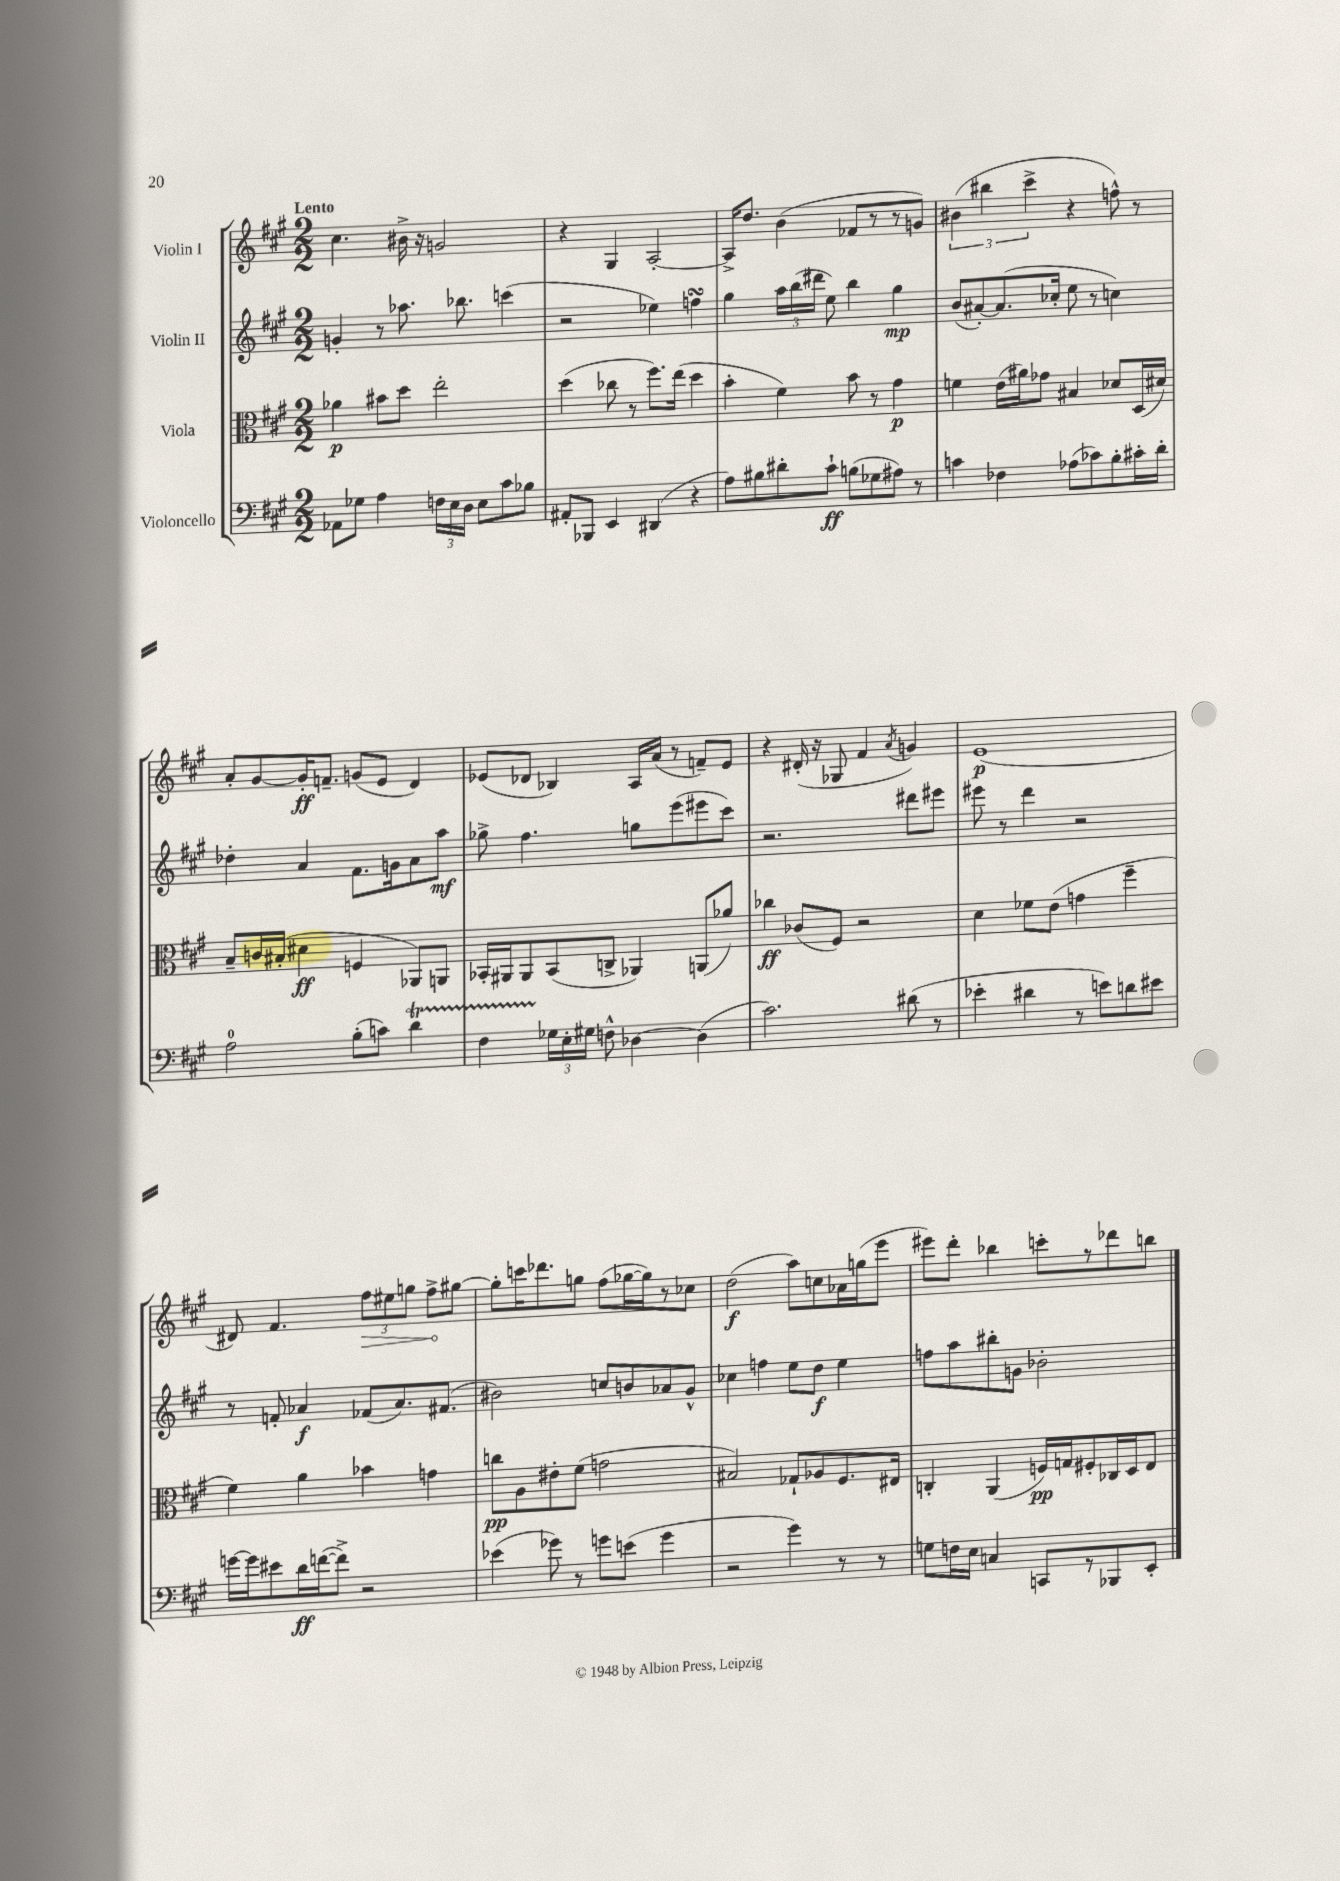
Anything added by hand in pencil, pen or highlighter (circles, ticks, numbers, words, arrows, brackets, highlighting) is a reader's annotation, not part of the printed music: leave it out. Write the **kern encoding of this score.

**kern	**dynam	**kern	**dynam	**kern	**dynam	**kern	**dynam
*part4	*part4	*part3	*part3	*part2	*part2	*part1	*part1
*staff4	*staff4	*staff3	*staff3	*staff2	*staff2	*staff1	*staff1
*I"Violoncello	*	*I"Viola	*	*I"Violin II	*	*I"Violin I	*
*clefF4	*	*clefC3	*	*clefG2	*	*clefG2	*
*k[f#c#g#]	*	*k[f#c#g#]	*	*k[f#c#g#]	*	*k[f#c#g#]	*
*M2/2	*	*M2/2	*	*M2/2	*	*M2/2	*
=1	=1	=1	=1	=1	=1	=1	=1
!	!	!	!	!	!	!LO:TX:a:B:t=Lento	!
8AA-X\L	.	4a-X\	p	4gn'/	.	4.cc#\	.
8G-X\J	.	.	.	.	.	.	.
4A\	.	8b#X\L	.	8r	.	.	.
.	.	8dd\J	.	8.aa-X\	.	16b#X^\	.
.	.	.	.	.	.	16r	.
24Fn\LL	.	2ee'\	.	.	.	2gn/	.
24E\	.	.	.	.	.	.	.
.	.	.	.	8.bb-X\	.	.	.
24D\JJ	.	.	.	.	.	.	.
8E\L	.	.	.	.	.	.	.
8c#\	.	.	.	(4cccn\	.	.	.
8B-X\J	.	.	.	.	.	.	.
=2	=2	=2	=2	=2	=2	=2	=2
8AA#X'/L	.	(4dd\	.	2r	.	4r	.
8BBB-X/J	.	.	.	.	.	.	.
4EE/	.	8cc-X\	.	.	.	4G#/	.
.	.	8r	.	.	.	.	.
(4DD#X/	.	8.ff#\L)	.	4ee-X\)	.	[2A'/	.
.	.	(16ee\Jk	.	.	.	.	.
4r	.	4dd\	.	4ffnsSSs\	.	.	.
=3	=3	=3	=3	=3	=3	=3	=3
8A\L)	.	4b'\	.	4gg#\	.	16A^/KL]	.
.	.	.	.	.	.	8.dd/J	.
8B#X\	.	.	.	.	.	.	.
8d#X'\	.	4f#\)	.	24aa\LL	.	(4b\	.
.	.	.	.	(24bb\	.	.	.
.	.	.	.	24ddd#X\JJ	.	.	.
8c#`\J	ff	.	.	8ee\)	.	.	.
(8Bn\L	.	8b\	.	4bb\	.	8f-X/L	.
8G-X\	.	8r	.	.	.	8r	.
8A#X\J)	.	4g#\	p	4gg#\	mp	8r	.
8r	.	.	.	.	.	8gn/J)	.
=4	=4	=4	=4	=4	=4	=4	=4
4cn\	.	4fn\	.	(8b/L	.	(6b#X\	.
.	.	.	.	[8a#X'/)	.	.	.
.	.	.	.	.	.	6bb#X\	.
4F-X\	.	(16e\LL	.	(8.a#/]	.	.	.
.	.	16a#X\J)	.	.	.	.	.
.	.	.	.	.	.	6ccc#^\	.
.	.	8g-X\J	.	.	.	.	.
.	.	.	.	16cc-X'/Jk	.	.	.
(8A-X\L	.	4B#X/	.	8ee\	.	4r	.
8c-X\)	.	.	.	8r	.	.	.
8B'\	.	8d-X/L	.	4ccn\)	.	8ffn^^\)	.
16c#X'\L	.	(16D/L	.	.	.	8r	.
16d'\JJ	.	16d#X/JJ)	.	.	.	.	.
!!LO:LB:g=z
=5	=5	=5	=5	=5	=5	=5	=5
2A\	.	8B~/L	.	4dd-X'\	.	8a'/L	.
.	.	16cn/L	.	.	.	[8g#/	.
.	.	(16B#X'/JJ	.	.	.	.	.
.	.	4d#X\	ff	4a/	.	16g#'/K]	ff
.	.	.	.	.	.	8.fn~/J	.
(8B'\L	.	4Fn/	.	8.f#\L	.	(8gn/L	.
8cn\J)	.	.	.	.	.	8e/J	.
.	.	.	.	16gn\k	.	.	.
4dT\	.	8AA-X/L)	.	8a\	.	4d/)	.
.	.	8AAn/J	.	8aa\J	mf	.	.
=6	=6	=6	=6	=6	=6	=6	=6
4F#TTT\	.	16BB-X'/LL	.	8gg-X^\	.	(8e-X/L	.
.	.	16AA#X/J	.	.	.	.	.
.	.	8AA#/	.	4.ff#\	.	8d-X/J	.
24G-X\LL	.	(8BB-/	.	.	.	4B-X/)	.
24E'\	.	.	.	.	.	.	.
24G#X\JJ	.	.	.	.	.	.	.
8Fn^^\	.	8Cn^/J	.	.	.	.	.
[4D-X\	.	4AA-X/)	.	8ggn\L	.	16A/LL	.
.	.	.	.	.	.	(16a/JJ	.
.	.	.	.	(8eee\	.	8r	.
(4D-\]	.	(8AAn/L	.	8eee#X\	.	8fn~/L)	.
.	.	8a-X/J)	.	8ccc#\J)	.	8e-/J	.
=7	=7	=7	=7	=7	=7	=7	=7
2.c#\)	.	4cc-X\	ff	2.r	.	4r	.
.	.	(8c-X/L	.	.	.	(16d#X'/	.
.	.	.	.	.	.	16r	.
.	.	8F#/J)	.	.	.	8G-X/	.
.	.	2r	.	.	.	4f#/	.
.	.	.	.	.	.	8qa/	.
(8d#X\	.	.	.	8ddd#X\L	.	4gn/)	.
8r	.	.	.	8eee#X\J	.	.	.
=8	=8	=8	=8	=8	=8	=8	=8
4e-X'\	.	4d\	.	8eee#X\	.	(1e	p
.	.	.	.	8r	.	.	.
4d#X\	.	8f-X\L	.	4ddd\	.	.	.
.	.	(8e\J	.	.	.	.	.
8r	.	4gn\	.	2r	.	.	.
8en\L)	.	.	.	.	.	.	.
8dn\	.	4ff#~\	.	.	.	.	.
8e#X\J	.	.	.	.	.	.	.
!!LO:LB:g=z
=9	=9	=9	=9	=9	=9	=9	=9
[16gn\LL	.	4f#\)	.	8r	.	8d#X/)	.
16g\J]	.	.	.	.	.	.	.
8e#X\	.	.	.	8fn'/	.	4.f#/	.
16d\L	ff	4a\	.	4a-X/	f	.	.
([16fn\J	.	.	.	.	.	.	.
8f^\J])	.	.	.	.	.	.	.
!	!	!	!	!	!	!	!LO:HP:b
2r	.	4b-X\	.	(8f-X/L	.	12ff#\L	>
.	.	.	.	.	.	12ee#X\	.
.	.	.	.	8.a-/)	.	.	.
.	.	.	.	.	.	12ggn\J	.
.	.	4gn\	.	.	.	8ff#^\L	.
.	.	.	.	(8.f#X/J	.	.	.
.	.	.	.	.	.	[8gg#X\J	]
=10	=10	=10	=10	=10	=10	=10	=10
(4e-X\	.	8ccn\L	pp	2b#X\)	.	8gg#'\L]	.
.	.	8A\	.	.	.	16cccn\K	.
.	.	.	.	.	.	8.ddd-X\	.
8g-X\)	.	8e#X'\	.	.	.	.	.
8r	.	(8f#\J	.	.	.	8ggn\J	.
8gn\L	.	2gn\	.	8ccn/L	.	(8ff#\L	.
(8en\J	.	.	.	8bn/	.	[16gg-X\L	.
.	.	.	.	.	.	16gg-\J])	.
4g\	.	.	.	8a-X/	.	8r	.
.	.	.	.	8g#^^/J	.	8cc-X\J	.
=11	=11	=11	=11	=11	=11	=11	=11
2r	.	2B#X/)	.	4cc-X\	.	(2dd\	f
.	.	.	.	4ffn\	.	.	.
4g#\)	.	8G-X`/L	.	8ee\L	.	8aa\L)	.
.	.	8A-X/	.	8dd\J	f	8ccn\	.
8r	.	8.F#/	.	4ee\	.	16a-X\L	.
.	.	.	.	.	.	(16ggn\J	.
8r	.	.	.	.	.	8eee\J	.
.	.	16E#X/Jk	.	.	.	.	.
=12	=12	=12	=12	=12	=12	=12	=12
8Gn\L	.	4Cn'/	.	8ffn\L	.	8eee#X\L)	.
16Fn\L	.	.	.	8aa\	.	8ddd'\J	.
16E\JJ	.	.	.	.	.	.	.
4Cn/	.	(4AA/	.	8bb#X'\	.	4bb-X\	.
.	.	.	.	8gn\J	.	.	.
8CCn/L	.	16Fn/LL)	pp	2b-X'\	.	8cccn'\L	.
.	.	16Gn/J	.	.	.	.	.
8r	.	8F#X'/	.	.	.	8r	.
8BBB-X/	.	16C-X/L	.	.	.	8ddd-X\	.
.	.	16D/J	.	.	.	.	.
8EE'/J	.	8E/J	.	.	.	8bbn\J	.
==	==	==	==	==	==	==	==
*-	*-	*-	*-	*-	*-	*-	*-
